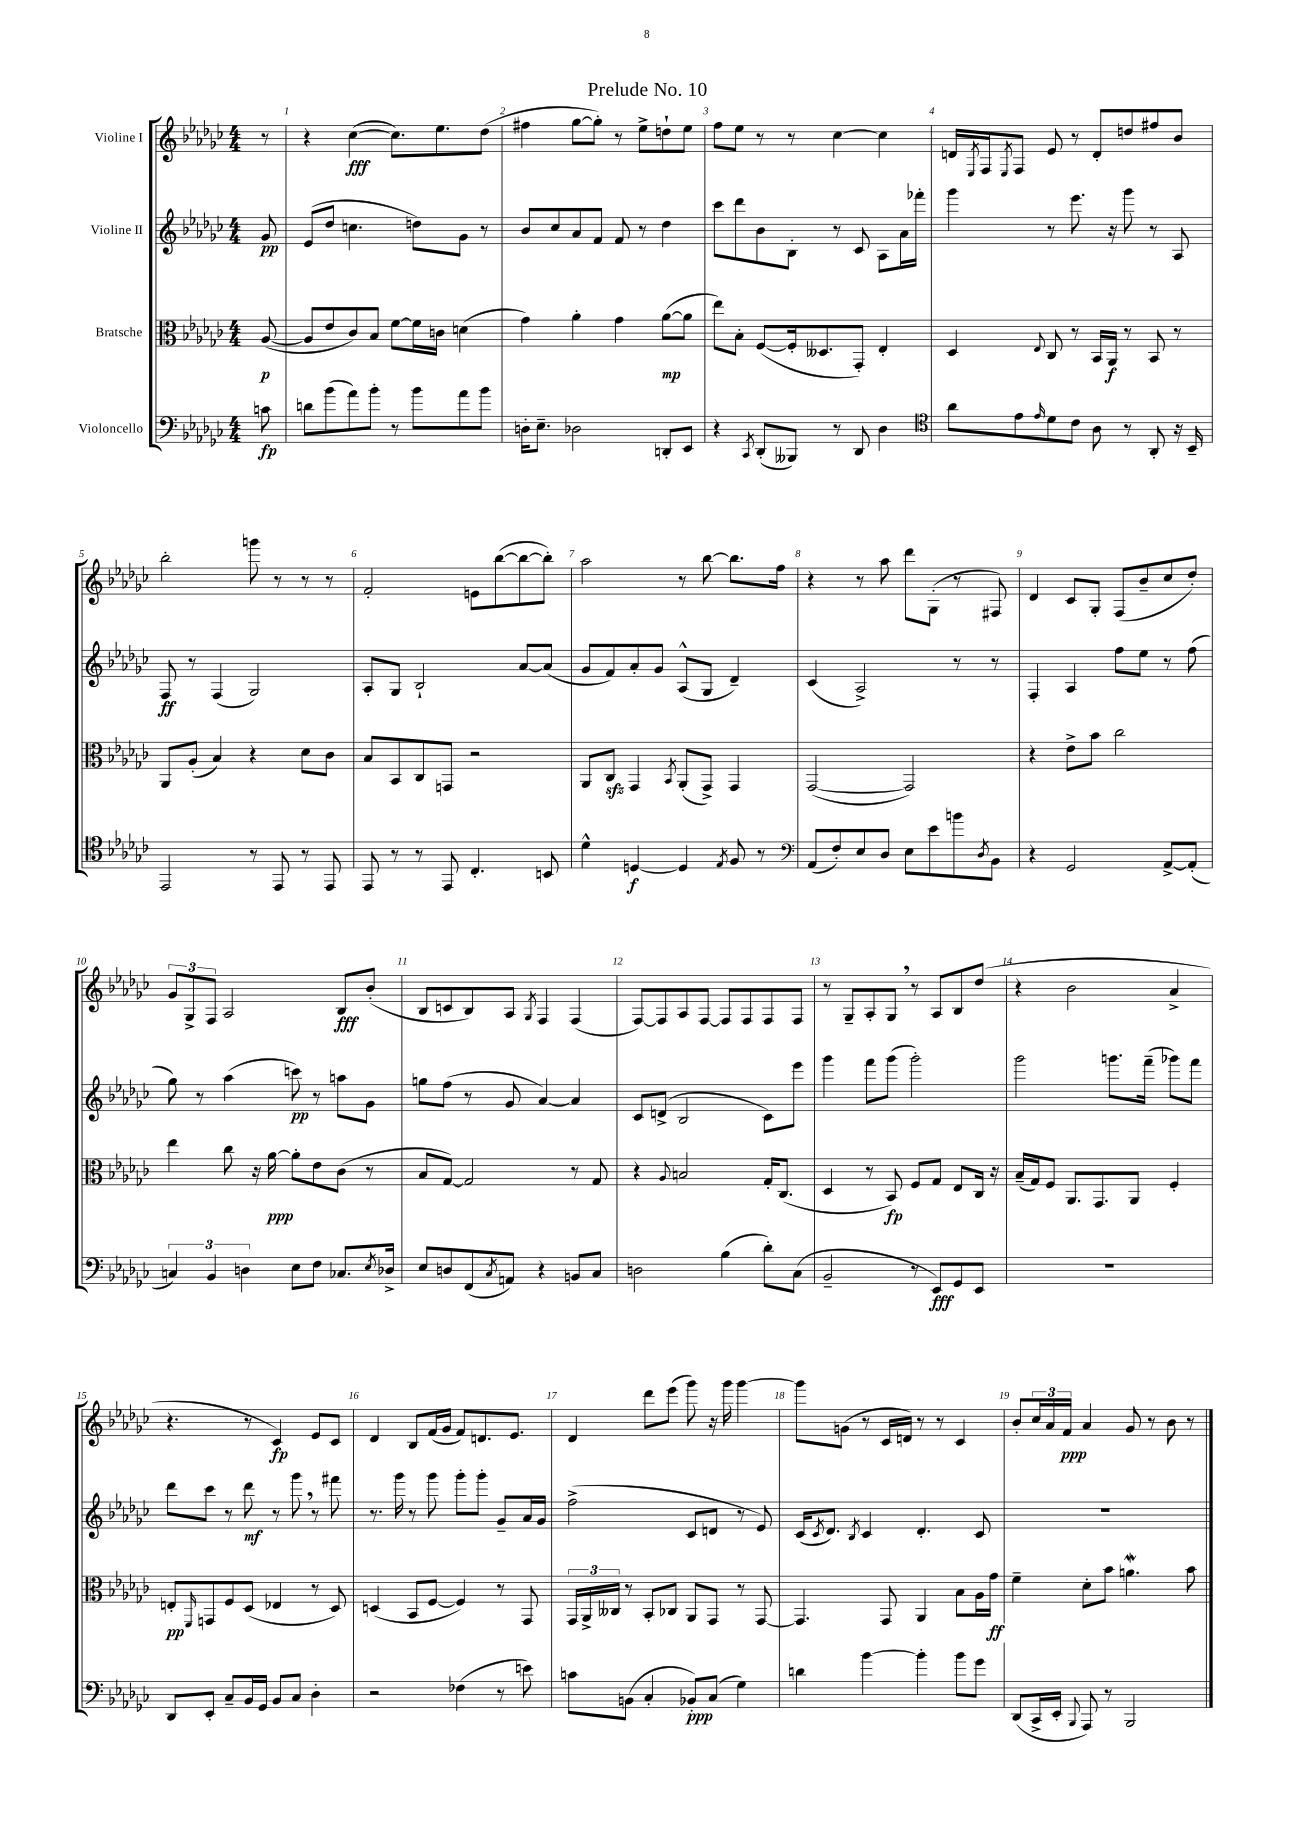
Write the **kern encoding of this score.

**kern	**dynam	**kern	**dynam	**kern	**dynam	**kern	**dynam
*part4	*part4	*part3	*part3	*part2	*part2	*part1	*part1
*staff4	*staff4	*staff3	*staff3	*staff2	*staff2	*staff1	*staff1
*I"Violoncello	*	*I"Bratsche	*	*I"Violine II	*	*I"Violine I	*
*clefF4	*	*clefC3	*	*clefG2	*	*clefG2	*
*k[b-e-a-d-g-c-]	*	*k[b-e-a-d-g-c-]	*	*k[b-e-a-d-g-c-]	*	*k[b-e-a-d-g-c-]	*
*M4/4	*	*M4/4	*	*M4/4	*	*M4/4	*
=	=	=	=	=	=	=	=
8cn\	fp	([8A-/	p	8g-/	pp	8r	.
=1	=1	=1	=1	=1	=1	=1	=1
8dn\L	.	8A-/L]	.	(8e-/L	.	4r	.
(8b-\	.	8e-/	.	8dd-/J	.	.	.
8a-\)	.	8c-/)	.	4.ccn\	.	([4cc-\	fff
8b-'\J	.	8B-/J	.	.	.	.	.
8r	.	[8f\L	.	.	.	8.cc-\L])	.
8b-\L	.	16f\L]	.	8ddn\L)	.	.	.
.	.	16cn\JJ	.	.	.	8.ee-\	.
8a-\	.	(4dn\	.	8g-\J	.	.	.
8b-\J	.	.	.	8r	.	(8dd-\J	.
=2	=2	=2	=2	=2	=2	=2	=2
16Dn'\KL	.	4g-\)	.	8b-/L	.	4ff#X\	.
8.E-~\J	.	.	.	.	.	.	.
.	.	.	.	8cc-/	.	.	.
2D-X\	.	4a-'\	.	8a-/	.	[8gg-\L	.
.	.	.	.	8f/J	.	8gg-'\J])	.
.	.	4g-\	.	8f/	.	8r	.
.	.	.	.	8r	.	8ee-^\L	.
8DDn'/L	.	([8a-\L	mp	4dd-\	.	8ddn`\	.
8EE-/J	.	8a-\J]	.	.	.	8ee-\J	.
=3	=3	=3	=3	=3	=3	=3	=3
4r	.	8ee-\L)	.	8ccc-\L	.	8ff\L	.
.	.	8B-'\J	.	8ddd-\	.	8ee-\J	.
8qCC-/	.	.	.	.	.	.	.
(8DD-'/L	.	([8F/L	.	8b-\	.	8r	.
8BBB--X/J)	.	16F'/k]	.	8B-'\J	.	8r	.
.	.	8.D--X/	.	.	.	.	.
8r	.	.	.	8r	.	[4cc-\	.
8DD-/	.	8GG-'/J)	.	8c-/	.	.	.
4D-\	.	4E-'/	.	8A-\L	.	4cc-\]	.
.	.	.	.	16a-\L	.	.	.
.	.	.	.	16fff-X'\JJ	.	.	.
=4	=4	=4	=4	=4	=4	=4	=4
*clefC4	*	*	*	*	*	*	*
8a-\L	.	4D-/	.	4ggg-\	.	16dn/LL	.
.	.	.	.	.	.	8qE-/	.
.	.	.	.	.	.	16F/J	.
.	.	.	.	.	.	8qE-/	.
8e-\	.	.	.	.	.	8F/J	.
16qqe-/	.	8qqE-/	.	.	.	.	.
8d-\	.	8C-/	.	8r	.	8e-/	.
8c-\J	.	8r	.	8.eee-\	.	8r	.
8A-\	.	16BB-/LL	.	.	.	8d'/L	.
.	.	16AA-/JJ	f	16r	.	.	.
8r	.	8r	.	8ggg-\	.	8ddn/	.
8AA-'/	.	8BB-/	.	8r	.	8ff#X/	.
16r	.	8r	.	8A-/	.	8b-/J	.
16BB-~/	.	.	.	.	.	.	.
!!LO:LB:g=z
=5	=5	=5	=5	=5	=5	=5	=5
2EE-/	.	8AA-/L	.	8F/	ff	2bb-'\	.
.	.	(8A-'/J	.	8r	.	.	.
.	.	4B-/)	.	(4F/	.	.	.
8r	.	4r	.	2G-/)	.	8gggn\	.
8EE-/	.	.	.	.	.	8r	.
8r	.	8d-\L	.	.	.	8r	.
8EE-/	.	8c-\J	.	.	.	8r	.
=6	=6	=6	=6	=6	=6	=6	=6
8EE-/	.	8B-/L	.	8A-'/L	.	2f'/	.
8r	.	8BB-/	.	8G-/J	.	.	.
8r	.	8C-/	.	2B-`/	.	.	.
8EE-/	.	8GGn/J	.	.	.	.	.
4.C-'/	.	2r	.	.	.	8en\L	.
.	.	.	.	.	.	([8bb-\	.
.	.	.	.	[8a-/L	.	8bb-\_	.
8BBn/	.	.	.	(8a-/J]	.	8bb-'\J])	.
=7	=7	=7	=7	=7	=7	=7	=7
4d-^^\	.	8AA-/L	.	8g-/L	.	2aa-\	.
.	.	8C-zz/J	.	8f/)	.	.	.
[4Dn/	f	4GG-/	.	8a-'/	.	.	.
.	.	.	.	8g-/J	.	.	.
.	.	8qBB-/	.	.	.	.	.
4D/]	.	(8AA-'/L	.	(8A-^^/L	.	8r	.
.	.	8GG-^/J)	.	8G-/J	.	[8bb-\	.
8qE-/	.	.	.	.	.	.	.
8F/	.	4GG-/	.	4d-~/)	.	8.bb-\L]	.
8r	.	.	.	.	.	.	.
.	.	.	.	.	.	16ff\Jk	.
=8	=8	=8	=8	=8	=8	=8	=8
*clefF4	*	*	*	*	*	*	*
(8AA-/L	.	([2GG-/	.	(4c-/	.	4r	.
8F'/)	.	.	.	.	.	.	.
8E-/	.	.	.	2A-^/)	.	8r	.
8D-/J	.	.	.	.	.	8aa-\	.
8E-\L	.	2GG-/])	.	.	.	8ddd-\L	.
8e-\	.	.	.	.	.	(8G-'\J	.
8bn\	.	.	.	8r	.	8r	.
8qD-/	.	.	.	.	.	.	.
8BB-\J	.	.	.	8r	.	8F#X/)	.
=9	=9	=9	=9	=9	=9	=9	=9
4r	.	4r	.	4F'/	.	4d-/	.
2GG-/	.	8e-^\L	.	4A-/	.	8c-/L	.
.	.	8b-\J	.	.	.	8G-'/J	.
.	.	2cc-\	.	8ff\L	.	(8F/L	.
.	.	.	.	8ee-\J	.	8b-~/	.
[8AA-^/L	.	.	.	8r	.	8cc-/	.
(8AA-'/J]	.	.	.	(8ff\	.	8dd-'/J)	.
!!LO:LB:g=z
=10	=10	=10	=10	=10	=10	=10	=10
6Cn/)	.	4ee-\	.	8gg-\)	.	12g-/L	.
.	.	.	.	.	.	12G-^/	.
.	.	.	.	8r	.	.	.
6BB-/	.	.	.	.	.	12F/J	.
.	.	8cc-\	.	(4aa-\	.	2A-/	.
6Dn\	.	.	.	.	.	.	.
.	.	16r	.	.	.	.	.
.	.	[16a-\	ppp	.	.	.	.
8E-\L	.	8a-'\L]	.	8cccn\)	pp	.	.
8F\J	.	8e-\	.	8r	.	.	.
8.C-X/L	.	(8c-\J	.	8aan\L	.	8B-/L	fff
.	.	8r	.	8g-\J	.	(8b-'/J	.
8qE-/	.	.	.	.	.	.	.
16D-X^/Jk	.	.	.	.	.	.	.
=11	=11	=11	=11	=11	=11	=11	=11
8E-/L	.	8B-/L	.	8ggn\L	.	8B-/L	.
8Dn/	.	[8G-/J)	.	(8ff\J	.	8cn/	.
(8FF/	.	2G-/]	.	8r	.	8B-/)	.
8qC-/	.	.	.	.	.	.	.
8AAn/J)	.	.	.	8g-/	.	8A-/J	.
.	.	.	.	.	.	8qG-/	.
4r	.	.	.	[4a-/)	.	4F/	.
8BBn/L	.	8r	.	4a-/]	.	(4F/	.
8C-/J	.	8G-/	.	.	.	.	.
=12	=12	=12	=12	=12	=12	=12	=12
2Dn\	.	4r	.	8c-/L	.	[8F/L)	.
.	.	.	.	(8dn^/J	.	8F/]	.
.	.	8qqA-/	.	.	.	.	.
.	.	2Bn/	.	2B-/	.	8A-/	.
.	.	.	.	.	.	[8F/J	.
(4B-\	.	.	.	.	.	8F/L]	.
.	.	.	.	.	.	8F/	.
8d-'\L)	.	16G-'/KL	.	8c-\L)	.	8F/	.
.	.	(8.C-/J	.	.	.	.	.
(8C-\J	.	.	.	8eee-\J	.	8F/J	.
=13	=13	=13	=13	=13	=13	=13	=13
2BB-~/	.	4D-/	.	4ggg-\	.	8r	.
.	.	.	.	.	.	8G-~/L	.
.	.	8r	.	8fff\L	.	8A-'/	.
.	.	8BB-/)	fp	(8ggg-\J	.	8G-,/J	.
8r	.	8F/L	.	2ggg-'\)	.	8r	.
8EE-/L)	fff	8G-/J	.	.	.	8A-/L	.
8GG-/	.	8E-/L	.	.	.	8B-/	.
8EE-/J	.	16C-/Jk	.	.	.	(8dd-/J	.
.	.	16r	.	.	.	.	.
=14	=14	=14	=14	=14	=14	=14	=14
1r	.	(16B-~/LL	.	2ggg-\	.	4r	.
.	.	16G-/J)	.	.	.	.	.
.	.	8F/J	.	.	.	.	.
.	.	8.AA-/L	.	.	.	2b-\	.
.	.	8.GG-/	.	.	.	.	.
.	.	.	.	8.gggn\L	.	.	.
.	.	8AA-/J	.	.	.	.	.
.	.	.	.	(16fff~\Jk	.	.	.
.	.	4F'/	.	8ggg-X\L)	.	4a-^/	.
.	.	.	.	8fff\J	.	.	.
!!LO:LB:g=z
=15	=15	=15	=15	=15	=15	=15	=15
8DD-/L	.	8En'/L	pp	8ddd-\L	.	4.r	.
.	.	16qqFF/	.	.	.	.	.
8EE-'/J	.	8GGn/	.	8ccc-\J	.	.	.
8C-~/L	.	8F/	.	8r	.	.	.
16BB-/L	.	(8D-/J	.	8ddd-\	mf	8r	.
16GG-/JJ	.	.	.	.	.	.	.
8BB-/L	.	4E-X/	.	8r	.	4c-/)	fp
8C-/J	.	.	.	8ggg-,\	.	.	.
4D-'\	.	8r	.	8r	.	8e-/L	.
.	.	8D-/)	.	8fff#X\	.	8c-/J	.
=16	=16	=16	=16	=16	=16	=16	=16
2r	.	(4Dn/	.	8.r	.	4d-/	.
.	.	.	.	16ggg-\	.	.	.
.	.	8BB-/L	.	8r	.	8B-/L	.
.	.	[8F/J	.	8ggg-\	.	(16f/L	.
.	.	.	.	.	.	16g-/JJ	.
(4F-X\	.	4F/])	.	8ggg-'\L	.	8f/L)	.
.	.	.	.	8ggg-'\J	.	8.dn/	.
8r	.	8r	.	8g-~/L	.	.	.
.	.	.	.	.	.	8.e-/J	.
8en\)	.	8GG-/	.	16a-/L	.	.	.
.	.	.	.	16g-/JJ	.	.	.
=17	=17	=17	=17	=17	=17	=17	=17
8cn\L	.	24GG-/LL	.	(2ff^\	.	4d-/	.
.	.	24AA-^/	.	.	.	.	.
.	.	24C--X/JJ	.	.	.	.	.
(8BBn\J	.	8r	.	.	.	.	.
4C-'/	.	8BB-'/L	.	.	.	8ddd-\L	.
.	.	8C-X/J	.	.	.	(8eee-\J	.
8BB-X'/L)	ppp	8AA-/L	.	8c-/L	.	8ggg-\)	.
(8C-/J	.	8GG-/J	.	8dn/J	.	16r	.
.	.	.	.	.	.	16ggg-\	.
4G-\)	.	8r	.	8r	.	[4ggg-\	.
.	.	[8GG-/	.	8e-/)	.	.	.
=18	=18	=18	=18	=18	=18	=18	=18
4dn\	.	4.GG-/]	.	(16c-/KL	.	8ggg-\L]	.
.	.	.	.	8qc-/	.	.	.
.	.	.	.	8.d-/J)	.	.	.
.	.	.	.	.	.	(8gn\J	.
.	.	.	.	8qB-/	.	.	.
[4b-\	.	.	.	4c-/	.	8r	.
.	.	8GG-/	.	.	.	16c-/LL	.
.	.	.	.	.	.	16dn/JJ)	.
4b-'\]	.	4AA-/	.	4.d-'/	.	8r	.
.	.	.	.	.	.	8r	.
8b-\L	.	8B-\L	.	.	.	4c-/	.
8g-\J	.	16A-\L	.	8c-/	.	.	.
.	.	16g-\JJ	ff	.	.	.	.
=19	=19	=19	=19	=19	=19	=19	=19
(8DD-/L	.	4f~\	.	1r	.	8b-'/L	.
16CC-^/L	.	.	.	.	.	24cc-/L	.
.	.	.	.	.	.	24a-/	.
16EE-'/JJ	.	.	.	.	.	.	.
.	.	.	.	.	.	24f/JJ	ppp
8qqBBB-/	.	.	.	.	.	.	.
8AAA-/)	.	8d-'\L	.	.	.	4a-/	.
8r	.	8b-\J	.	.	.	.	.
2BBB-/	.	4.anW\	.	.	.	8g-/	.
.	.	.	.	.	.	8r	.
.	.	.	.	.	.	8b-\	.
.	.	8b-\	.	.	.	8r	.
==	==	==	==	==	==	==	==
*-	*-	*-	*-	*-	*-	*-	*-
